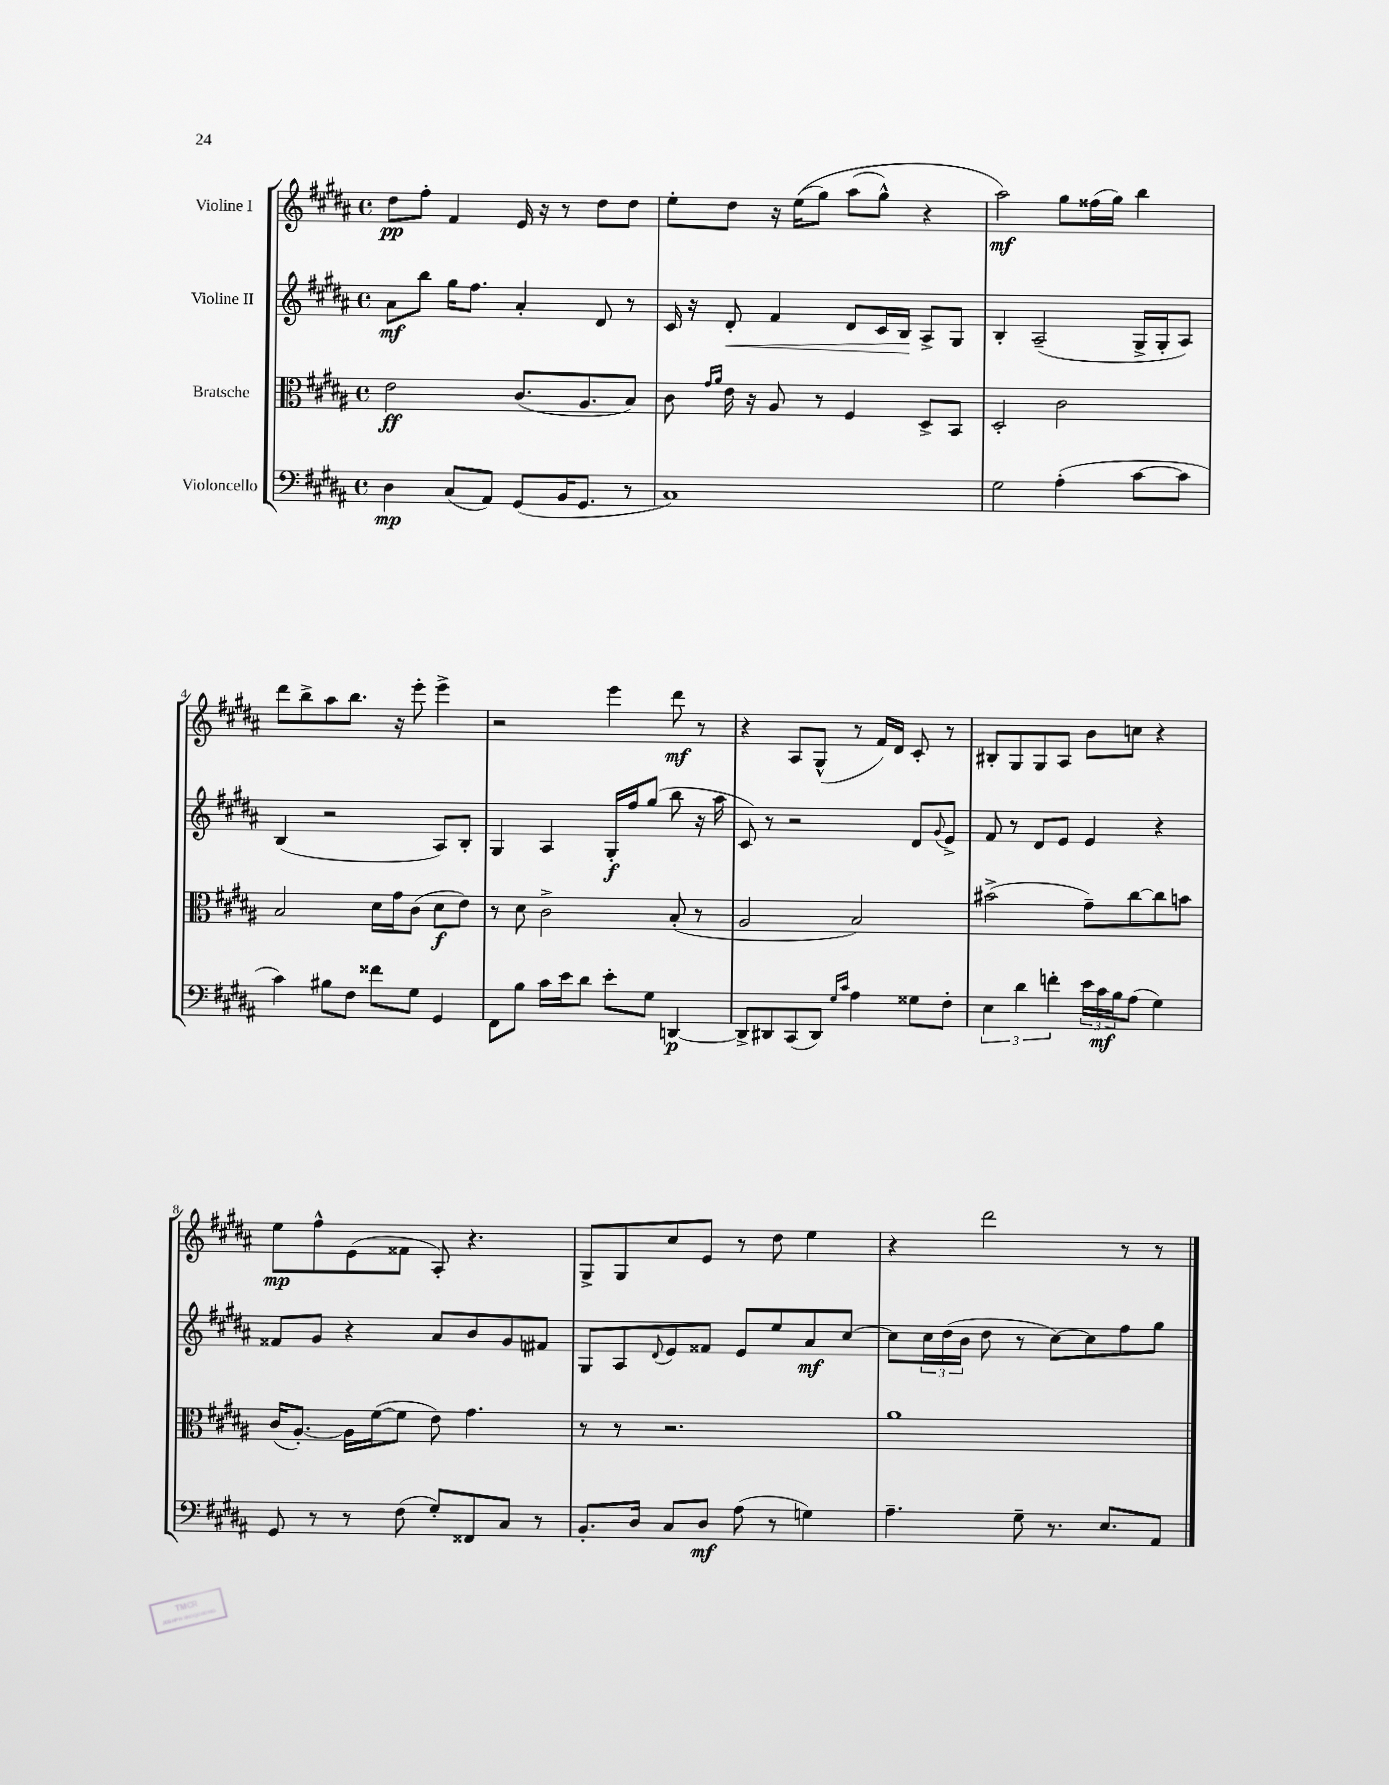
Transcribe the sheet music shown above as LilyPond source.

<<
\new StaffGroup <<
\new Staff = "s0" \with { instrumentName = "Violine I" } {
    \clef treble \key b \major \defaultTimeSignature \time 4/4
    dis''8\pp fis''8-. fis'4 e'16 r16 r8 dis''8 dis''8 |
    e''8-. dis''8 r16 e''16(\( gis''8) ais''8( gis''8-^) r4 |
    ais''2\mf\) gis''8 fisis''16( gis''16) b''4 |
    dis'''8 b''8-> ais''8 b''8. r16 e'''8-. e'''4-> |
    r2 e'''4 dis'''8\mf r8 |
    r4 ais8 gis8-^( r8 fis'16) dis'16 cis'8-. r8 |
    bis8-. gis8 gis8 ais8 b'8 c''8 r4 |
    e''8\mp fis''8-^ e'8( fisis'8 ais8-.) r4. |
    gis8-> gis8 cis''8 e'8 r8 dis''8 e''4 |
    r4 dis'''2 r8 r8 \bar "|." |
}
\new Staff = "s1" \with { instrumentName = "Violine II" } {
    \clef treble \key b \major \defaultTimeSignature \time 4/4
    ais'8\mf b''8 gis''16 fis''8. ais'4-. dis'8 r8 |
    cis'16 r16 dis'8-.\< fis'4 dis'8 cis'16 b16\! ais8-> gis8 |
    b4-. ais2--( gis16-> gis16-. ais8) |
    b4( r2 ais8) b8-. |
    gis4 ais4 gis16-.\f fis''16 gis''8( b''8 r16 ais''16 |
    cis'8) r8 r2 dis'8 \appoggiatura { gis'8 } e'8-> |
    fis'8 r8 dis'8 e'8 e'4 r4 |
    fisis'8 gis'8 r4 ais'8 b'8 gis'8 fis'8 |
    gis8 ais8 \appoggiatura { dis'8 } e'8 fisis'8 e'8 e''8 ais'8\mf cis''8~ |
    cis''8 \tuplet 3/2 { cis''16 dis''16( b'16 } dis''8 r8 cis''8~) cis''8 fis''8 gis''8 \bar "|." |
}
\new Staff = "s2" \with { instrumentName = "Bratsche" } {
    \clef alto \key b \major \defaultTimeSignature \time 4/4
    e'2\ff cis'8.( ais8. b8) |
    cis'8 \grace { gis'16 ais'16 } e'16 r16 ais8 r8 fis4 dis8-> b,8 |
    dis2-. cis'2 |
    b2 dis'16 gis'16 cis'8( dis'8\f e'8) |
    r8 dis'8 cis'2-> b8-.( r8 |
    ais2 b2) |
    bis'2->( gis'8--) cis''8~ cis''8 b'8 |
    cis'16( ais8.~-.) ais16 fis'16~( fis'8 e'8) gis'4. |
    r8 r8 r2. |
    ais'1 \bar "|." |
}
\new Staff = "s3" \with { instrumentName = "Violoncello" } {
    \clef bass \key b \major \defaultTimeSignature \time 4/4
    dis4\mp cis8( ais,8) gis,8( b,16 gis,8. r8 |
    cis1) |
    gis2 ais4-.( cis'8~ cis'8 |
    cis'4) bis8 fis8 fisis'8 gis8 gis,4 |
    fis,8 b8 cis'16 e'16 dis'8 e'8-. gis8 d,4~\p |
    d,8-> dis,8 cis,8( dis,8) \grace { gis16 cis'16 } ais4 gisis8 fis8-. |
    \tuplet 3/2 { e4 dis'4 f'4-. } \tuplet 3/2 { e'16 cis'16\mf b16 } ais8( gis4) |
    gis,8 r8 r8 fis8( gis8-.) fisis,8 cis8 r8 |
    b,8.-. dis16 cis8 dis8\mf ais8( r8 g4) |
    ais4.-- gis8-- r8. e8. ais,8 \bar "|." |
}
>>
>>
